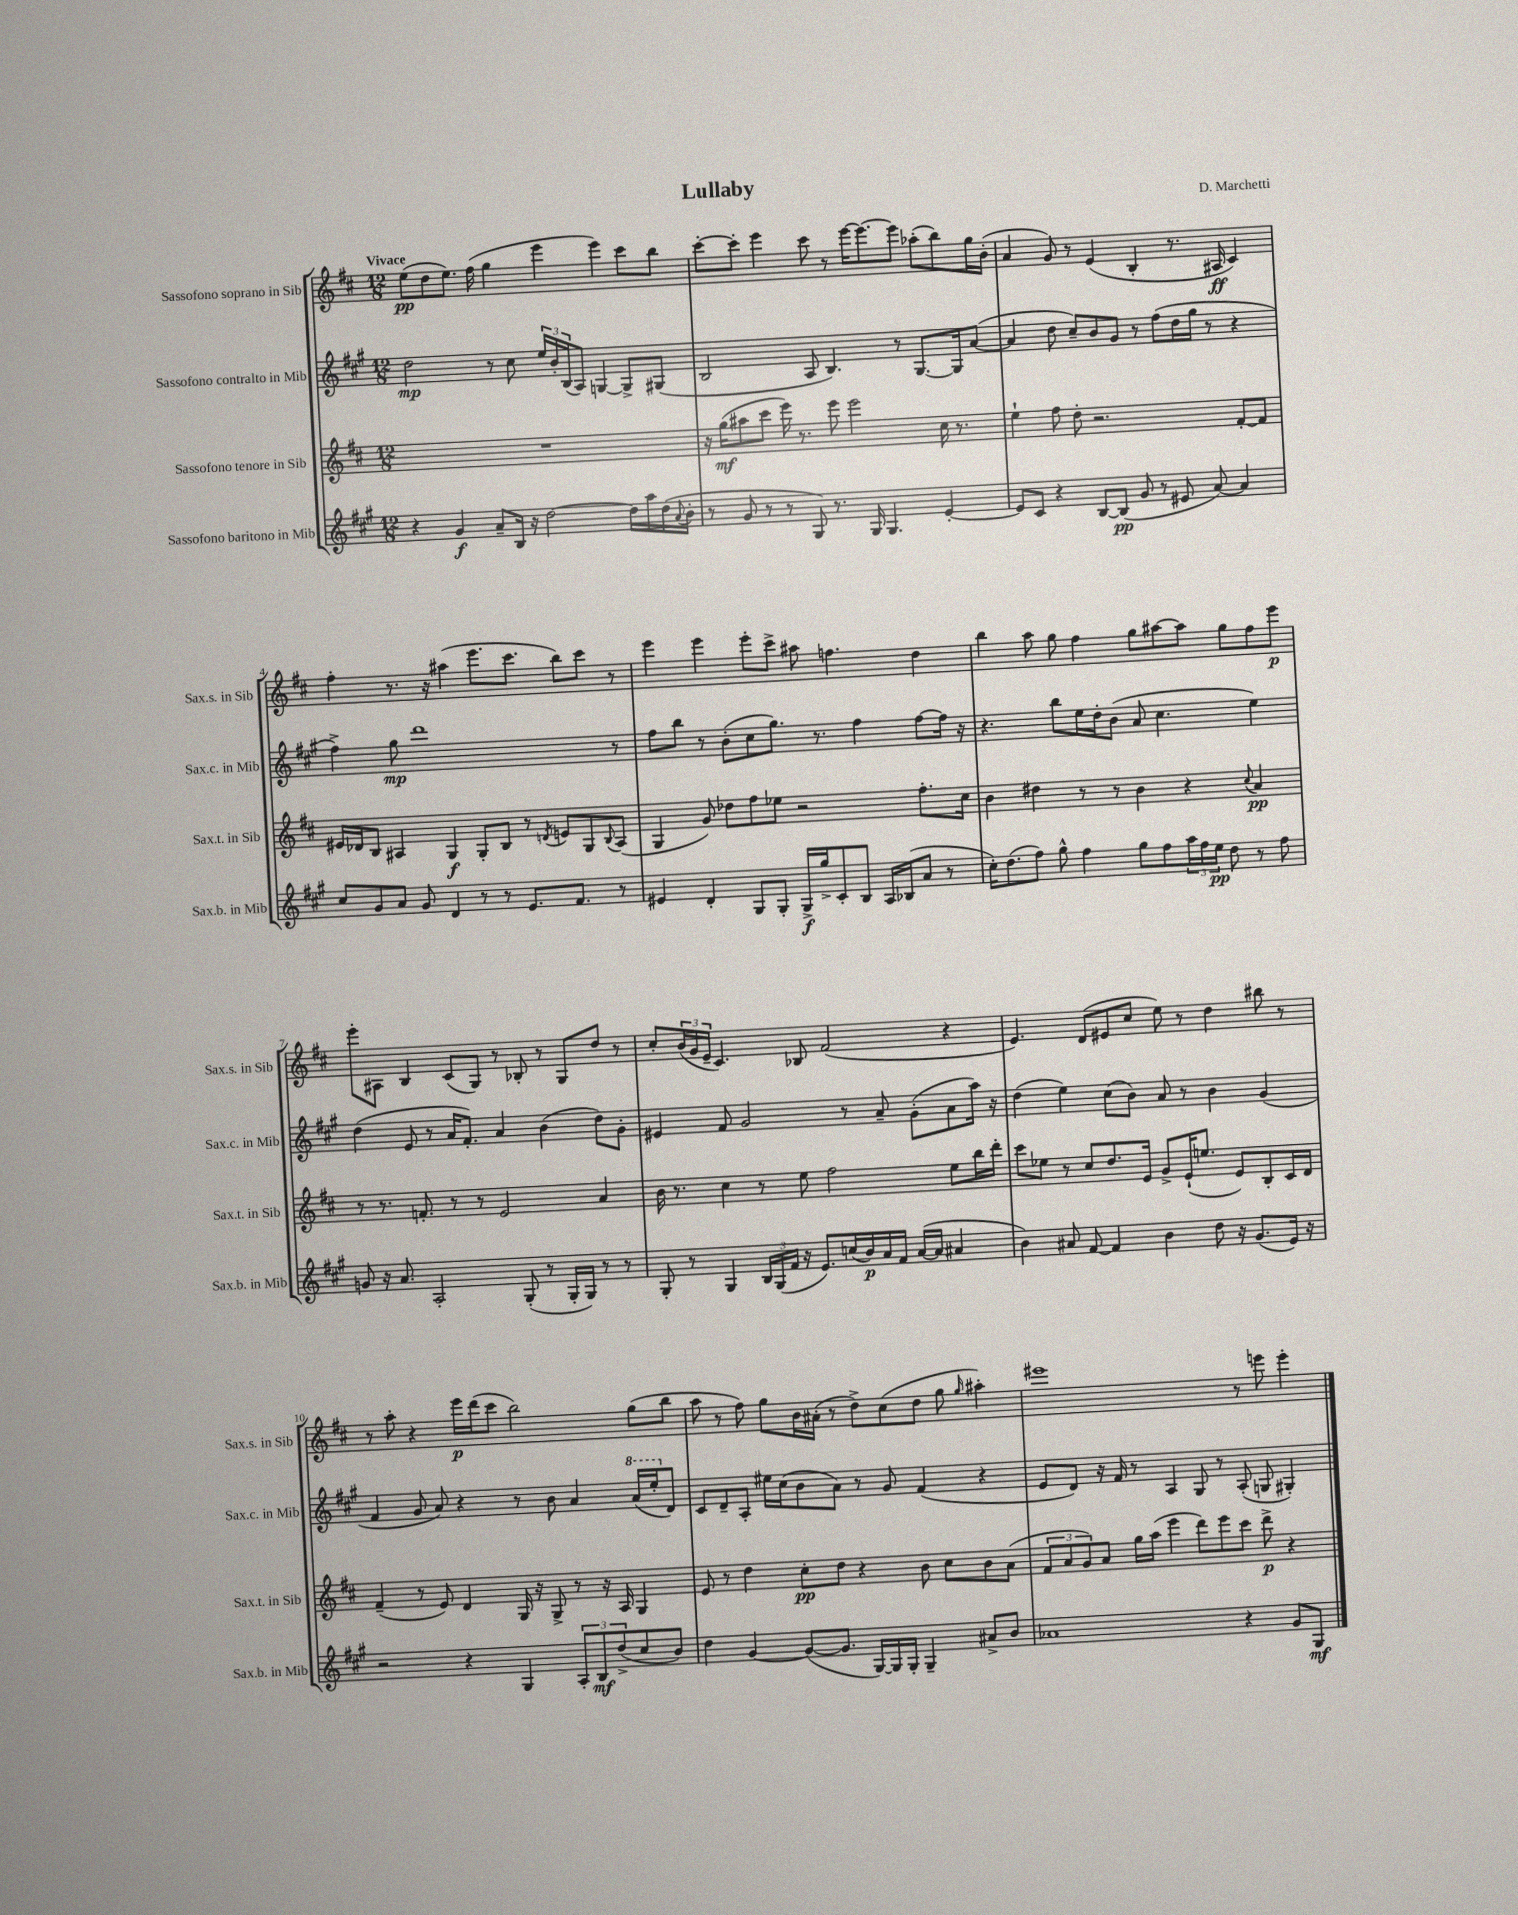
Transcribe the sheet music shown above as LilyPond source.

\header { title = "Lullaby" composer = "D. Marchetti" }
<<
\new StaffGroup <<
\new Staff = "s0" \with { instrumentName = "Sassofono soprano in Sib" shortInstrumentName = "Sax.s. in Sib" } {
    \clef treble \key d \major \numericTimeSignature \time 12/8 \tempo "Vivace"
    e''8\pp( d''8 e''8.) fis''16( g''4 e'''4 e'''4) cis'''8 b''8 |
    cis'''8~-. cis'''8-. e'''4 cis'''8 r8 e'''16~ e'''8.~ e'''8 aes''8-.( b''8) g''16 b'16-.( |
    a'4 g'8) r8 e'4( b4-. r8. ais16\ff cis'4) |
    fis''4-. r8. r16 ais''4( e'''8. cis'''8. b''8) cis'''8 r8 |
    e'''4 e'''4 e'''8-. cis'''8-> ais''8 f''4. d''4 |
    b''4 a''8 g''8 fis''4 g''8 ais''8~ ais''8 g''8 fis''8 e'''8\p |
    e'''8-. ais8 b4 cis'8( g8) r8 bes8-. r8 g8 d''8 r8 |
    cis''8-. \tuplet 3/2 { b'16( g'16 e'16-- } cis'4.) bes8 fis'2( r4 |
    e'4.) d'8( eis'8 cis''8 e''8) r8 d''4 bis''8 r8 |
    r8 a''8-. r4 e'''16\p d'''16( cis'''8 b''2) g''8( b''8 |
    a''8 r8 fis''8) g''8 b'16 ais'16-.( r8 d''8->) cis''8( d''8 g''8 \grace { g''16 } ais''4-.) |
    eis'''1 r8 e'''8 e'''4-. \bar "|." |
}
\new Staff = "s1" \with { instrumentName = "Sassofono contralto in Mib" shortInstrumentName = "Sax.c. in Mib" } {
    \clef treble \key a \major \numericTimeSignature \time 12/8
    d''2\mp r8 cis''8 \tuplet 3/2 { e''16 b'16-. b16( } a8) g4~ g8-> gis8( |
    b2 a8 b4.) r8 gis8.~ gis16 a'8~( |
    a'4 d''8 cis''8--) b'8 gis'8 r8 fis''8( d''16 gis''16 r8 r4 |
    fis''4->) gis''8\mp d'''1 r8 |
    fis''8 b''8 r8 b'8-.( cis''8 gis''8.) r8. fis''4 fis''8~ fis''16 r16 |
    r4. b''8 e''16 d''16-. b'8( a'8 cis''4. e''4) |
    d''4( e'8 r8 a'16 fis'8.-.) a'4 b'4( d''8) gis'8-. |
    eis'4 fis'8 gis'2 r8 a'8-- gis'8-.( a'8 a''16) r16 |
    d''4( e''4) cis''8( b'8) a'8 r8 b'4 gis'4( |
    fis'4 gis'8 a'8) r4 r8 b'8 a'4 \ottava #1 a''16( e'''16-. \ottava #0 d'8) |
    cis'8 d'8-- a8-. eis''16 cis''16( b'8 a'8) r8 gis'8 fis'4( r4 |
    e'8 d'8) r16 fis'16 r8 a4 gis8 r8 a8-.( g8 gis4-.) \bar "|." |
}
\new Staff = "s2" \with { instrumentName = "Sassofono tenore in Sib" shortInstrumentName = "Sax.t. in Sib" } {
    \clef treble \key d \major \numericTimeSignature \time 12/8
    R1. |
    r16 g''16\mf( ais''8 cis'''8 e'''16) r8. e'''8 e'''2 cis''16 r8. |
    e''4-! fis''8 d''8-. r2. fis'8~-. fis'8 |
    eis'16 des'16 b8 ais4 g4\f g8-. b8 r8 \acciaccatura { d'8 } e'8 g8 \appoggiatura { b8 } ais8( |
    g4 g'8) des''8 fis''8 ees''8 r2 fis''8.-. cis''16 |
    b'4 dis''4 r8 r8 b'4 r4 \appoggiatura { cis''8 } a'4\pp |
    r8 r8. f'8.-. r8 r8 e'2 a'4 |
    b'16 r8. cis''4 r8 e''8 fis''2 e''8 b''16 d'''16-. |
    cis'''8 ees''8 r8 cis''8 d''8. e'16 g'8-> e'16-!( e''8. e'8) b8-. cis'16 d'16 |
    fis'4--( r8 e'8) d'4 g16 r16 g8-> r8 r16 a16 g4 |
    e'8 r8 d''4 cis''8-.\pp d''8 r4 b'8 cis''8 b'8 a'8( |
    \tuplet 3/2 { fis'8 a'8 g'8) } a'8 g''16 a''16( e'''4 d'''8) e'''8 cis'''8 d'''8->\p r4 \bar "|." |
}
\new Staff = "s3" \with { instrumentName = "Sassofono baritono in Mib" shortInstrumentName = "Sax.b. in Mib" } {
    \clef treble \key a \major \numericTimeSignature \time 12/8
    r4 gis'4\f a'8-- b16 r16 d''2~ d''16 a''16 d''16( \appoggiatura { a'8 } b'16-. |
    r8 gis'8 r8 r8 gis8) r8. gis16 gis4. e'4~-. |
    e'8 cis'8 r4 b8~ b8\pp( gis'8 r8 eis'8 a'8~) a'4 |
    cis''8 gis'8 a'8 gis'8 d'4 r8 r8 e'8. fis'8. r8 |
    eis'4 d'4-. gis8 gis8-. gis16->\f gis''16-> cis'8-. b8 a16 bes16( a'8 r8 |
    cis''16-.) d''8.( fis''8) gis''8-^ fis''4 gis''8 fis''8 \tuplet 3/2 { a''16 fis''16 e''16\pp } d''8 r8 fis''8 |
    g'8 r16 a'8. a2-. gis8-.( r8 gis16-. gis16) r8 r8 |
    gis8-. r8 gis4 \tuplet 3/2 { b16 gis16( fis'16 } r16 e'8.) c''16( b'16\p) a'16 fis'16 a'16~( a'16 ais'4 |
    b'4) ais'8 fis'8~ fis'4 b'4 d''8 r16 gis'8.( e'16) r16 |
    r2 r4 gis4 \tuplet 3/2 { a8-. b8\mf d''8->( } cis''8 b'8) |
    d''4 gis'4~ gis'8~( gis'8. gis16~) gis16 gis16-. gis4-- ais'8-> b'8 |
    aes'1 r4 gis'8 gis8\mf \bar "|." |
}
>>
>>
